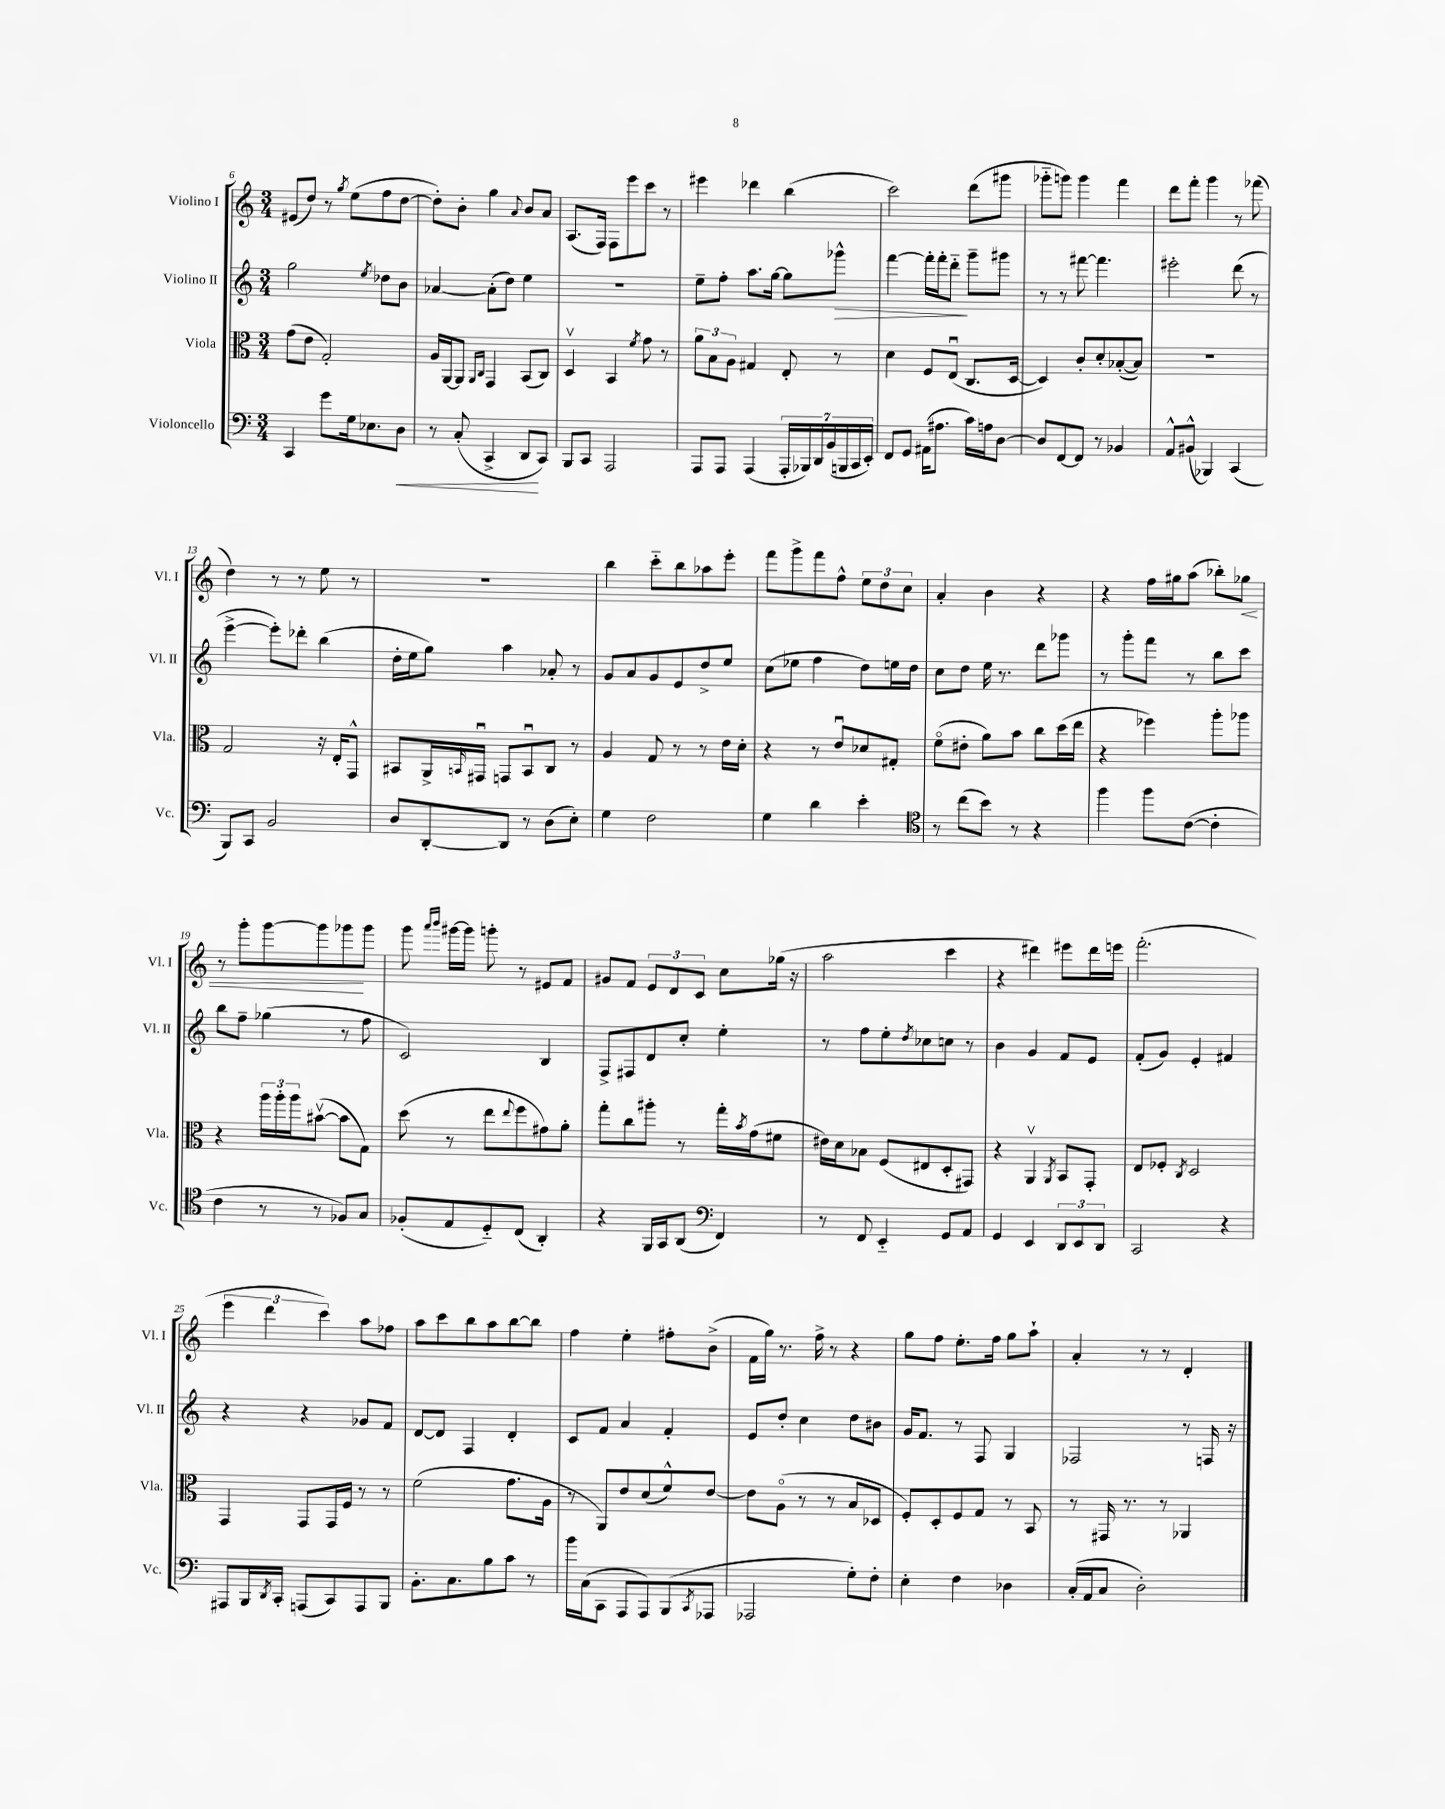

**kern	**kern	**kern	**kern
*staff4	*staff3	*staff2	*staff1
*clefF4	*clefC3	*clefG2	*clefG2
*k[]	*k[]	*k[]	*k[]
*M3/4	*M3/4	*M3/4	*M3/4
4CC/	(8g\L	2gg\	(8e#/L
.	8e\J	.	8dd/J)
8g\L	2G'/)	.	8r
.	.	.	8qgg/
16G\k	.	.	(8ee\L
8.E-\	.	.	.
.	.	8qee/	.
.	.	8dd-\L	8ff\
8D\J	.	8b\J	[8dd\J
=	=	=	=
8r	16A/LL	[4a-/	8dd'\]L)
.	[16AA/J	.	.
(8C'/	8AA/]J	.	8b'\J
.	16qqAA/LL	.	.
.	16qqC/JJ	.	.
4CC^/	4GG/	(8a-'\]L	4gg\
.	.	8dd\J)	.
.	.	.	8qqa/
8DD/L	(8BB/L	4ee\	8b/L
8CC/J)	8C/J)	.	8a/J
=	=	=	=
8BBB/L	4Dv/	2.r	(8.A/L
8CC/J	.	.	.
.	.	.	16F/Jk)
2AAA/	4BB/	.	8F\L
.	.	.	8eee\
.	8qf/	.	.
.	8g\	.	8ccc\J
.	8r	.	8r
=	=	=	=
8AAA/L	12a\L	8ee~\L	4eee#\
.	12B\	.	.
8AAA/J	.	8ff'\J	.
.	12A\J	.	.
(4AAA/	4G#/	8.aa\L	4ddd-\
.	.	[16gg\Jk	.
28AAA'/LL	8E'/	8gg\]L	(4bb\
28BBB-/)	.	.	.
28DD/	.	.	.
(28BB/	.	.	.
.	8r	8ggg-^^\J	.
28BBB/	.	.	.
28CC/	.	.	.
28EE'/JJ)	.	.	.
=	=	=	=
8FF/L	4d\	[4fff\	2ccc\)
8GG/J	.	.	.
(16AA#\LK	8F/L	16fff'\]LL	.
8.A#\J	.	16fff'\J	.
.	(8Eu/J	8ddd'~\J	.
16c\LL)	8.C/L	8ggg~\L	(8ddd\L
16A\J	.	.	.
[8D\J	.	8ggg#\J	8ggg#\J
.	[16D/Jk	.	.
=	=	=	=
8D/]L	4D/])	8r	8ggg-'~\L
[8FF/	.	8r	8ggg\J)
8FF/]J	8c'/L	[8fff#\	4ggg\
8r	8d'/	4.fff#\]	.
4BB-/	([8B-'/	.	4fff\
.	8B-/]J)	.	.
=	=	=	=
8AA^^/L	2.r	2eee#'\	8ddd\L
(8BB#^^/J	.	.	8fff'\J
4BBB-/)	.	.	4ggg\
(4CC/	.	(8ddd\	8r
.	.	8r	(8fff-\
=	=	=	=
8BBB/L)	2G/	[4eee^\	4dd\)
8CC/J	.	.	.
2BB/	.	8eee'\]L)	8r
.	.	8ddd-'\J	8r
.	16r	(4bb\	8ee\
.	16E'/LK	.	.
.	8GG^^/J	.	8r
=	=	=	=
8D/L	8BB#/L	16dd'\LL	2.r
.	.	16ee\J	.
[8DD'/	16AA^/L	8gg\J)	.
.	16qqBB/	.	.
.	16GG#u/JJ	.	.
8DD/]J	8GG/L	4aa\	.
8r	8BBu/	.	.
(8D\L	8C/J	8a-'/	.
8E'\J)	8r	8r	.
=	=	=	=
4G\	4A/	8g/L	4bb\
.	.	8a/	.
2F\	8G/	8g/	8ccc'~\L
.	8r	8e/	8bb\
.	8r	8dd^/	8aa-\
.	16e\LL	8ee/J	8eee'\J
.	16d'\JJ	.	.
=	=	=	=
4G\	4r	(8cc\L	8fff\L
.	.	8ee-\J	8ggg^\
4d\	8r	4ff\	8fff\
.	8eu/L	.	8ff^^\J
4e'\	8d-/	8dd\L)	12ee\L
.	.	.	12dd\
.	8G#'/J	16ee\L	.
.	.	.	12cc\J
.	.	16dd\JJ	.
=	=	=	=
*clefC4	*	*	*
8r	(8fo\L	8cc\L	4a'/
(8cc\L	8e#'\J	8dd\J	.
8b\J)	8a\L)	16ee\	4b\
.	.	8.r	.
8r	8b\J	.	.
4r	8cc\L	8ddd\L	4r
.	(16dd\L	8ggg-\J	.
.	16ee\JJ	.	.
=	=	=	=
4ff\	4r	8r	4r
.	.	8ggg'\L	.
8ff\L	4ff-\)	8fff\J	16ff\LL
.	.	.	16gg#\J
([8c\J	.	8r	(8aa\J
4c'\]	8aa'\L	8bb\L	8bb-'\L)
.	8aa-\J	8ccc\J	8gg-\J
=	=	=	=
4c\	4r	8bb\L	8r
.	.	8ff~\J	8ggg'\L
8r	24aa\LL	(4gg-\	[8ggg\
.	24aa'\	.	.
.	24aa\J	.	.
8r	([8b#v\J	.	8ggg\]
8F-/L)	8b#\]L	8r	8ggg-\
8G/J	8G\J)	8ff\	8ggg-\J
=	=	=	=
(8F-'/L	(8dd\	2c/)	8ggg\
.	.	.	16qqaaa/LL
.	.	.	16qqbbb/JJ
8E/	8r	.	[16ggg#\LL
.	.	.	16ggg#\]JJ
8D'~/)	8ee\L	.	8ggg'\
.	8qqee/	.	.
(8C/J	8ff\	.	8r
4AA'/)	8g#\)	4B/	8e#/L
.	8a'\J	.	8f/J
=	=	=	=
4r	8gg'\L	8F^/L	8g#/L
.	8cc\	8F#/	8f/J
16FF/LL	8aa#'\J	8d/	12e/L
16GG/J	.	.	.
.	.	.	12d/
(8AA/J	8r	8cc'/J	.
.	.	.	12c/J
*clefF4	*	*	*
4FF/)	16gg'\LL	4ee'\	8cc\L
.	8qb/	.	.
.	(16g\J	.	.
.	8f#\J	.	(16gg-\Jk
.	.	.	16r
=	=	=	=
8r	16e#\LL)	8r	2aa\
.	16d\J	.	.
8FF/	8B-\J	8ff\L	.
4EE'~/	(8F/L	8ee'\	.
.	.	8qdd/	.
.	8E#/	8cc-\	.
8GG/L	8D'/	8cc\J	4ccc\
8AA/J	8GG#/J)	8r	.
=	=	=	=
4GG/	4r	4b\	4r
4EE/	4AAv/	4g/	4ddd#\)
.	8qAA/	.	.
12DD/L	8BB/L	8f/L	8eee#\L
12EE/	.	.	.
.	8GG'/J	8e/J	16ddd#\L
12DD/J	.	.	.
.	.	.	16eee\JJ
=	=	=	=
2CC/	8E/L	(8f'/L	(2.fff'\
.	8F-'/J	8g/J)	.
.	8qC/	.	.
.	2D/	4e'/	.
4r	.	4f#/	.
=	=	=	=
8AAA#/L	4GG/	4r	6eee\
16BBB/L	.	.	.
.	.	.	6ddd\
8qDD/	.	.	.
16CC'/JJ	.	.	.
(8AAA/L	8GG/L	4r	.
.	.	.	6ccc\)
8CC/)	16GG/L	.	.
.	16F/JJ	.	.
8AAA/	8r	8g-/L	8aa\L
8BBB/J	8r	8f/J	8ff-\J
=	=	=	=
8.BB'\L	(2f\	[8d/L	8aa\L
.	.	8d/]J	8ccc\
8.C\	.	.	.
.	.	4F/	8bb\
8B\	.	.	8aa\
8c\J	8.g\L	4d'/	[8bb\
8r	.	.	8bb\]J
.	16A\Jk	.	.
=	=	=	=
16b\LL	8r	8c/L	4ff\
(16C\J	.	.	.
8CC\J	8AA/L)	8f/J	.
8AAA/L	8e/	4a/	4ee'\
8AAA/)	(8d/	.	.
(8BBB/	8f^^/)	4f'/	8ff#'\L
8qCC/	.	.	.
8AAA-/J	[8e/J	.	(8b^\J
=	=	=	=
2AAA-/	8e\]L	8e/L	16f\LL
.	.	.	16gg\JJ)
.	(8Ao\J	8dd'/J	8.r
.	8r	4cc\	.
.	.	.	16ff^\
.	8r	.	8r
8G'\L)	8B/L	8dd\L	4r
8F'\J	8D-/J	8b#\J	.
=	=	=	=
4E'\	8F'/L)	16g/LK	8gg\L
.	.	8.f/J	.
.	8D'/	.	8ff\J
4F\	8F/	8r	8.ee'\L
.	8G/J	8F/	.
.	.	.	16ff\Jk
4D-\	8r	4G/	8gg\L
.	8BB/	.	8aa`\J
=	=	=	=
(16C'/LL	8r	2F-/	4a'/
16AA/J	.	.	.
8C/J	16GG#/	.	.
.	8.r	.	.
2D'\)	.	.	8r
.	8r	.	8r
.	4AA-/	8r	4d'/
.	.	16F/	.
.	.	16r	.
==	==	==	==
*-	*-	*-	*-
